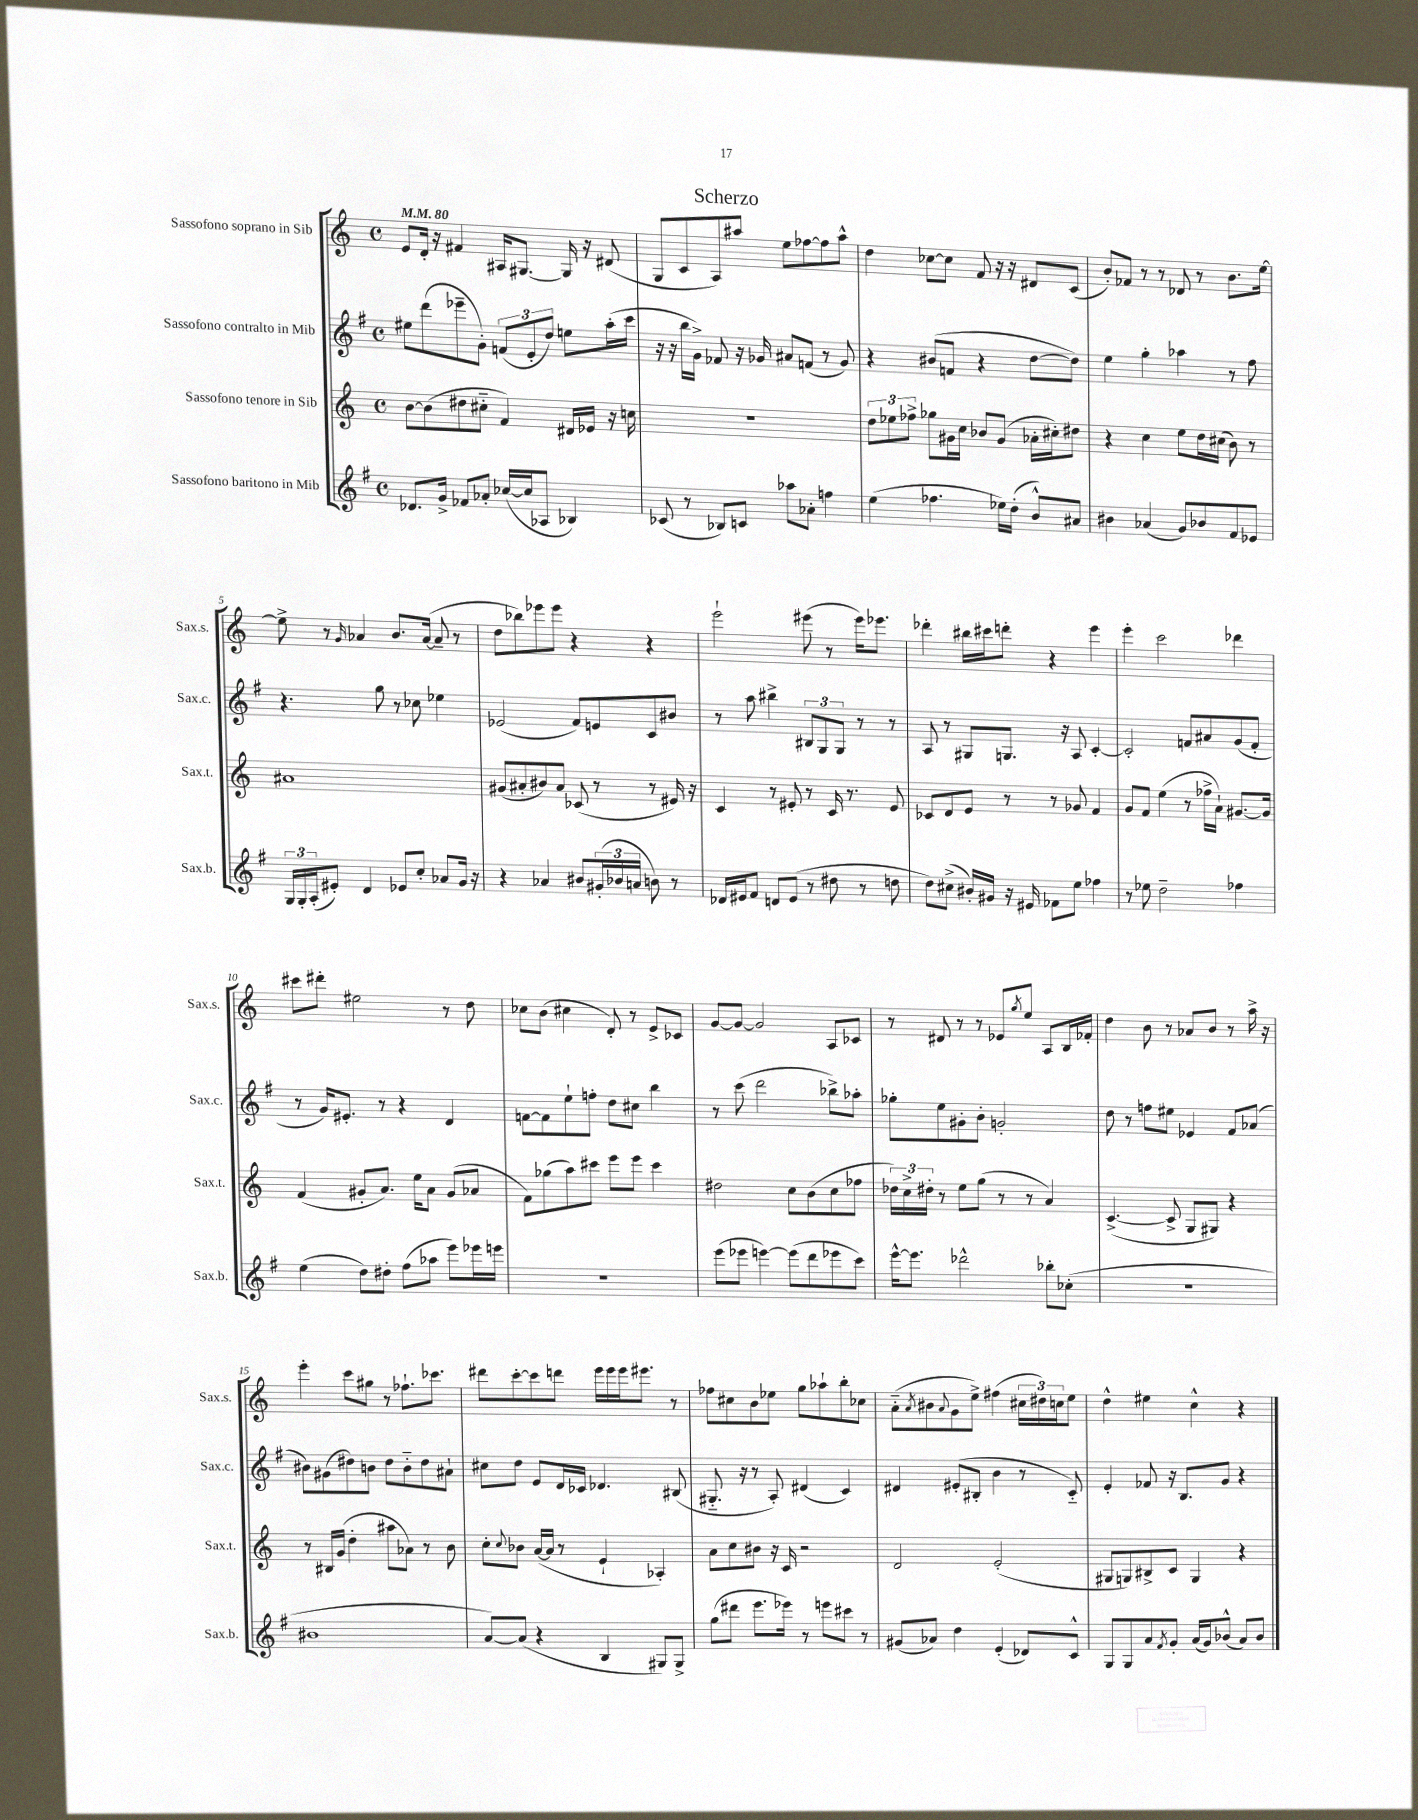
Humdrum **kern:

**kern	**kern	**kern	**kern
*part4	*part3	*part2	*part1
*staff4	*staff3	*staff2	*staff1
*I"Sassofono baritono in Mib	*I"Sassofono tenore in Sib	*I"Sassofono contralto in Mib	*I"Sassofono soprano in Sib
*I'Sax.b.	*I'Sax.t.	*I'Sax.c.	*I'Sax.s.
*clefG2	*clefG2	*clefG2	*clefG2
*k[f#]	*k[]	*k[f#]	*k[]
*M4/4	*M4/4	*M4/4	*M4/4
*met(c)	*met(c)	*met(c)	*met(c)
*MM80	*MM80	*MM80	*MM80
=1	=1	=1	=1
8.d-X/L	[8b\L	8ee#X\L	8e/L
.	(8b\]	(8ddd\	16d'/Jk
16g^/Jk	.	.	16r
8f-X/L	8dd#X\	8eee-X~\	4f#X/
8a-X'/J	8cc#X\J	8g'\J)	.
([16cc-X/LL	4f/)	(12fn/L	16A#X/KL
16cc-/J]	.	.	[8.G#X/J
.	.	12e'/	.
8A-X/J	.	.	.
.	.	12dd/J)	.
4B-X/)	16d#X/LL	8een\L	16G#/]
.	16e-X/JJ	.	16r
.	16r	(16aa'\L	(8d#X/
.	16ccn\	16ccc\JJ	.
=2	=2	=2	=2
(8c-X/	1r	16r	8G/L
.	.	16r	.
8r	.	16bb\LL	8c/
.	.	16g^\JJ)	.
8B-X/L)	.	8f-X/	8A/)
8cn/J	.	16r	8aa#X/J
.	.	16g-X/	.
8aa-X\L	.	8a#X/L	8ee\L
8a-X'\J	.	(8fn/J	[8ff-X\
4ffn\	.	8r	8ff-\]
.	.	8g-/)	8aa#^^\J
=3	=3	=3	=3
(4ee\	12dd\L	4r	4dd\
.	12ee-X\	.	.
.	12ff-X^\J	.	.
4.ff-X\	8gg-X\L	(8b#X/L	[8cc-X\L
.	16g#X\L	8fn/J	8cc-\J]
.	16cc\JJ	.	.
.	8b-X/L	4r	8f/
16ee-X\LL)	(8g#/J	.	16r
(16dd'\JJ	.	.	16r
8b^^/L)	16a-X'\LL	[8dd\L	8d#X/L
.	16cc#X'\J)	.	.
8a#X/J	8dd#X\J	8dd\J])	(8c/J
=4	=4	=4	=4
4b#X\	4r	4ee\	8b'/L)
.	.	.	8f-X/J
(4a-X/	4cc\	4gg'\	8r
.	.	.	8r
8g/L)	8ee\L	4aa-X\	8d-X/
8b-X/	16dd\L	.	8r
.	(16cc#X\JJ	.	.
8f#/	8b\)	8r	8.b\L
8e-X/J	8r	8ff#\	.
.	.	.	[16ee\Jk
!!LO:LB:g=z
=5	=5	=5	=5
24G/LL	1a#X	4.r	8ee^\]
24G'/	.	.	.
(24A'/J	.	.	.
8e#X'/J)	.	.	8r
.	.	.	16qqg/
4d/	.	.	4a-X/
.	.	8gg\	.
8e-X/L	.	8r	8.b/L
8cc'/J	.	8cc-X\	.
.	.	.	([16a-/Jk
8a-X/L	.	4ee-X\	8a-~/]
16g/Jk	.	.	8r
16r	.	.	.
=6	=6	=6	=6
4r	(8g#X/L	(2e-X/	8dd\L
.	8a#X'/	.	8bb-X\)
4a-X/	8b#X/)	.	8eee-X\
.	8a#/J	.	8eee-\J
8b#X/L	(8c-X/	8f#/L)	4r
(24g#X'/L	8r	8en/	.
24b-X/	.	.	.
24an/JJ	.	.	.
8bn\)	8r	8c/	4r
8r	16e#X/)	8b#X/J	.
.	16r	.	.
=7	=7	=7	=7
16d-X/LL	4c/	8r	2eee`\
16e#X/J	.	.	.
8f#/J	.	8aa\	.
8dn/L	8r	4bb#X^\	.
(8e#/J	8e#X'/	.	.
8r	8r	12B#X/L	(8eee#X\
.	.	12G/	.
8dd#X\	16c/	.	8r
.	.	12G/J	.
.	8.r	.	.
8r	.	8r	16eee#\KL)
.	.	.	8.eee-X\J
8ddn\	8e#/	8r	.
=8	=8	=8	=8
8dd\L)	8c-X/L	8A/	4ddd-X'\
(8cc#X^\J	8d/	8r	.
16b#X'/LL)	8e/J	8G#X/L	16bb#X\LL
16g#X/JJ	.	.	16ccc#X\J
16r	8r	8.Gn/J	8dddn'\J
16e#X/	.	.	.
8f-X\L	8r	.	4r
.	.	16r	.
8ee\J	8g-X/	8A/	.
4ff-X\	4f/	[4c'/	4eee\
=9	=9	=9	=9
8r	8g/L	2c'/]	4eee'\
8ee-X\	8f/J	.	.
2dd~\	(4ee\	.	2ccc\
.	8r	8fn/L	.
.	16ff-X^\LL	8a#X/	.
.	16a`\JJ)	.	.
4ff-X\	[8.g#X/L	(8g/	4ddd-X\
.	.	8f'/J	.
.	16g#/Jk]	.	.
!!LO:LB:g=z
=10	=10	=10	=10
(4ee\	(4f/	8r	8ccc#X\L
.	.	16g/KL)	8ddd#X'\J
.	.	8.e#X'/J	.
8dd\L)	8g#X'/L	.	2ee#X\
8dd#X'\J	8.a/J)	8r	.
(8ff#\L	.	4r	.
.	16ee\KL	.	.
8aa-X\J	8a\J	.	.
8eee\L)	(8g#/L	4d/	8r
16eee-X\L	8a-X/J	.	8dd\
16eeen\JJ	.	.	.
=11	=11	=11	=11
1r	8f\L)	[8fn\L	8cc-X\L
.	(8gg-X\	8f\]	(8b\J
.	8aa\)	8ee`\	4cc#X\
.	8ccc#X\J	8ffn'\J	.
.	8eee\L	8dd\L	8d'/)
.	8eee\J	8cc#X\J	8r
.	4ccc#\	4bb\	8e^/L
.	.	.	8c-X/J
=12	=12	=12	=12
(8eee\L	2dd#X\	8r	[8g/L
8eee-X\J	.	(8ccc\	8g/J_
[4eeen\)	.	2ddd\	2g/]
(8eee\L]	8cc\L	.	.
8ddd\	(8b\	.	.
8eee-X\	8cc\	8bb-X^\L)	8A/L
8ccc\J)	8ff-X\J	8aa-X'\J	8c-X/J
=13	=13	=13	=13
[16eee^^\KL	24dd-X\LL)	8gg-X'\L	8r
.	24cc^\	.	.
8.eee\J]	.	.	.
.	24dd#X'\JJ	.	.
.	8r	8ee\	8d#X/
2ddd-X^^\	8ee\L	8g#X'\	8r
.	(8gg\J	8b'\J	8r
.	8r	2gn'/	8e-X/L
.	.	.	8qgg/
.	8r	.	8ee/J
8bb-X'\L	4a/)	.	8A/L
(8cc-X'\J	.	.	16B/L
.	.	.	16f-X'/JJ
=14	=14	=14	=14
1r	([4.c^/	8dd\	4dd\
.	.	8r	.
.	.	8ffn\L	8b\
.	8c^/]	8ee#X\J	8r
.	8G/L	4e-X/	8a-X/L
.	8G#X/J)	.	8b/J
.	4r	8f#/L	8r
.	.	(8a-X/J	16aa^\
.	.	.	16r
!!LO:LB:g=z
=15	=15	=15	=15
1b#X	8r	8b#X\L)	4eee'\
.	16B#X/LL	(8g#X\	.
.	(16g/JJ	.	.
.	4dd'\	8dd#X\)	8ccc\L
.	.	8bn\J	8gg#X\J
.	8aa#X\L	8dd#\L	8r
.	8a-X\J)	8b\	8.ff-X`\L
.	8r	8dd#\	.
.	.	.	8.ccc-X\J
.	8b\	8a#X`\J	.
=16	=16	=16	=16
[8a/L)	8cc'\L	8cc#X\L	8ddd#X\L
.	8qqcc/	.	.
(8a/J]	8b-X\J	8dd\J	[8ccc'\
4r	([16a/LL	8e/L	8ccc\]
.	16a/JJ]	.	.
.	8r	16d/L	8dddn\J
.	.	16c-X/JJ	.
4B/	4e`/	4.d-X/	16eee\LL
.	.	.	16eee\
.	.	.	16eee\J
.	.	.	8.eee#X\J
8G#X/L)	4A-X'/)	.	.
8G#^/J	.	(8B#X/	8r
=17	=17	=17	=17
(8gg\L	8a\L	8.G#X/	8ff-X\L
8ddd#X\J	8cc\	.	8cc#X\
.	.	16r	.
8.eee\L	8b#X\J	8r	8b\
.	16r	8A'/)	8ee-X\J
16eee-X\Jk)	16c/	.	.
8r	2r	(4d#X/	8gg\L
8eeen\L	.	.	8aa-X`\
8ccc#X\J	.	4c/)	8bb'\
8r	.	.	8cc-X\J
=18	=18	=18	=18
(8g#X/L	2d/	4d#X/	(8a\L
.	.	.	8qa/
8a-X/J)	.	.	8b#X\
.	.	.	8qqa/
4dd\	.	(8e#X'/L	8g\
.	.	8B#X'/J	8ee^\J)
(4e'/	(2e'/	4b\	(4ff#X\
8d-X/L)	.	8r	24cc#X\LL
.	.	.	24dd#X\)
.	.	.	24ccn\J
8c^^/J	.	8c/)	8ee\J
=19	=19	=19	=19
8G/L	8G#X/L	4e'/	4dd^^\
8G/	8Gn/)	.	.
8a/	8B#X^/	8f-X/	4ee#X\
8qf#/	.	.	.
8g'/J	8c/J	16r	.
.	.	8.B/L	.
(16a/LL	4G/	.	4cc^^\
16g/J)	.	.	.
(8b-X^^/J	.	8g/J	.
8a/L)	4r	4r	4r
8b-/J	.	.	.
==	==	==	==
*-	*-	*-	*-
